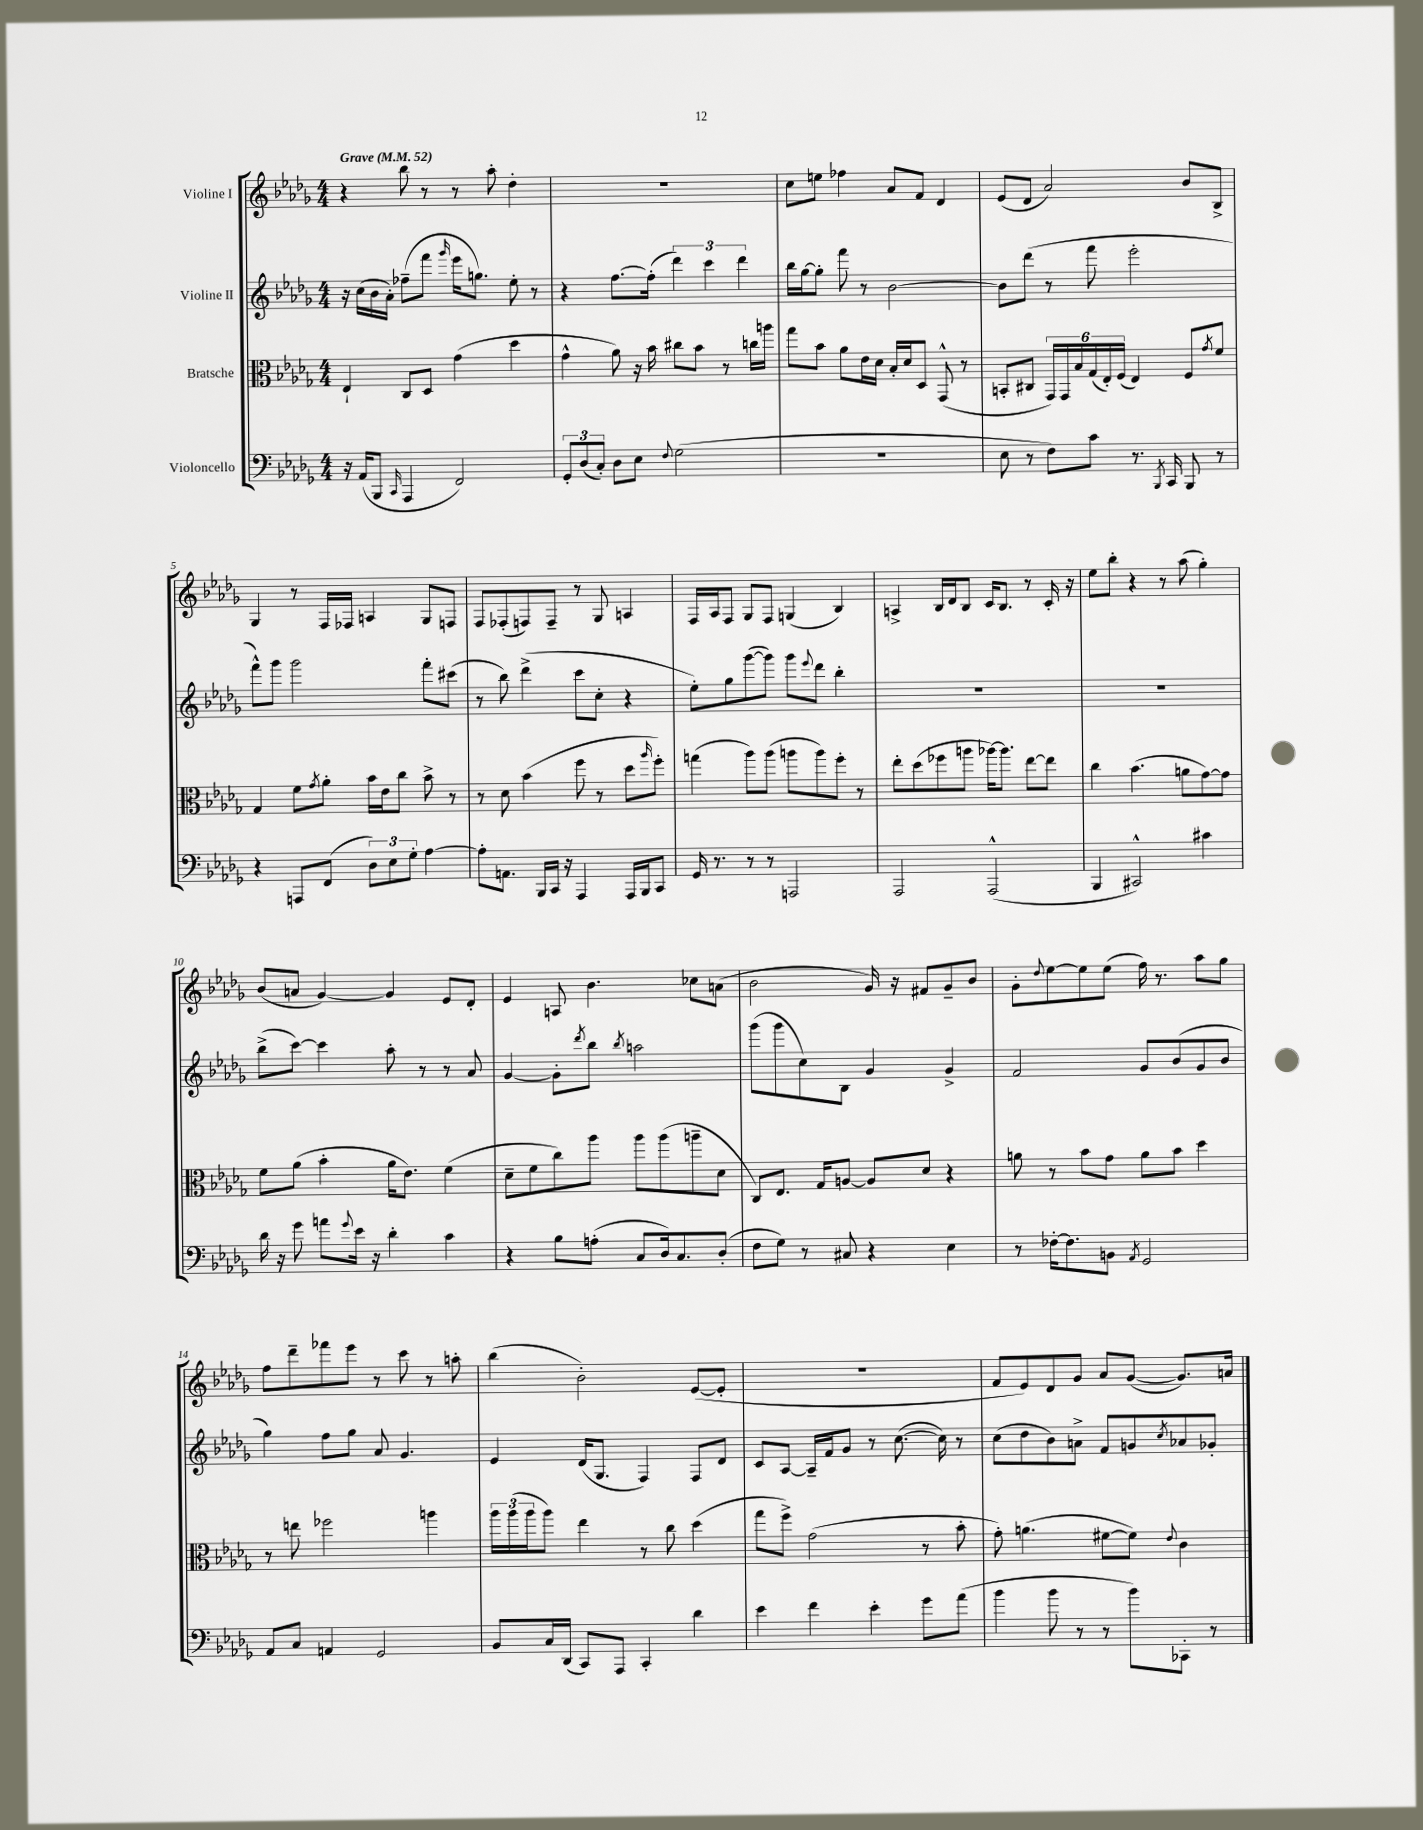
<<
\new StaffGroup <<
\new Staff = "s0" \with { instrumentName = "Violine I" } {
    \clef treble \key des \major \numericTimeSignature \time 4/4 \tempo "Grave" 4 = 52
    r4 bes''8 r8 r8 aes''8-. des''4-. |
    R1 |
    c''8 e''8 fes''4 aes'8 f'8 des'4 |
    ees'8( des'8 aes'2) bes'8 bes8-> |
    ges4 r8 f16 fes16 a4 ges8 f8 |
    f8 fes8-.( f8) f8-- r8 ges8 a4 |
    f16 aes16 f8 ges8 f8 g4( bes4) |
    a4-> bes16 des'16 bes8 c'16 bes8. r8 c'16-. r16 |
    ees''8 bes''8-. r4 r8 aes''8( ges''4-.) |
    bes'8( a'8 ges'4~) ges'4 ees'8 des'8-. |
    ees'4 a8 bes'4. ces''8 a'8( |
    bes'2 ges'16) r16 fis'8 ges'8-- bes'8 |
    ges'8-. \appoggiatura { des''8 } ees''8~ ees''8 ees''8( f''16) r8. aes''8 ges''8 |
    f''8 des'''8-- fes'''8 ees'''8 r8 c'''8 r8 a''8-. |
    bes''4( bes'2-.) ees'8~( ees'8-. |
    R1 |
    f'8 ees'8) des'8 ges'8 aes'8 ges'8~( ges'8.) a'16 \bar "|." |
}
\new Staff = "s1" \with { instrumentName = "Violine II" } {
    \clef treble \key des \major \numericTimeSignature \time 4/4
    r16 c''16( bes'16 aes'16-.) fes''8--( f'''8 \grace { ges'''16 } ees'''16 g''8.) ees''8-. r8 |
    r4 f''8.~ f''16-.( \tuplet 3/2 { des'''4) c'''4 des'''4 } |
    bes''16 ges''16~ ges''8-. f'''8 r8 bes'2~ |
    bes'8 des'''8( r8 f'''8 ees'''2-. |
    f'''8-^) ges'''8 ges'''2 f'''8-. cis'''8( |
    r8 bes''8) des'''4->( c'''8 c''8-. r4 |
    ees''8-.) ges''8 ges'''8~( ges'''8) ges'''8 \appoggiatura { ees'''8 } des'''8 bes''4-. |
    R1 |
    R1 |
    bes''8->( c'''8~) c'''4 aes''8-. r8 r8 aes'8 |
    ges'4~ ges'8-. \acciaccatura { des'''8 } bes''8 \acciaccatura { bes''8 } a''2 |
    ges'''8( ges'''8 c''8) bes8 ges'4 ges'4-> |
    f'2 ges'8 bes'8( ges'8 bes'8 |
    ges''4) f''8 ges''8 aes'8 ges'4. |
    ees'4 des'16( ges8. f4) f8 des'8 |
    c'8 aes8~ aes16-- f'16 ges'8 r8 c''8.~( c''16) r8 |
    c''8( des''8 bes'8) a'8-> f'8 g'8 \acciaccatura { c''8 } aes'8 ges'8-. \bar "|." |
}
\new Staff = "s2" \with { instrumentName = "Bratsche" } {
    \clef alto \key des \major \numericTimeSignature \time 4/4
    ees4-! c8 des8 ges'4( des''4 |
    ges'4-^ aes'8) r16 bes'16 cis''8 bes'8 r8 c''16 a''16 |
    ges''8 bes'8 aes'8 ees'16 des'16 bes16-. des'16 des8 ges,8-^( r8 |
    b,8-. cis8 \tuplet 6/4 { ges,16) ges,16 bes16 ges16( ees16-.) f16( } ees4) f8 \acciaccatura { ges'8 } f'8 |
    ges4 f'8 \acciaccatura { ges'8 } aes'8-. bes'16 ees'16 c''8 bes'8-> r8 |
    r8 des'8 bes'4( f''8 r8 des''8 \grace { aes''16 } f''8-.) |
    g''4( aes''8) aes''8( a''8 a''8) f''8-. r8 |
    ees''8-. des''8( fes''8 a''8 aes''16~) aes''8. ees''8~ ees''8 |
    c''4 bes'4.( a'8 ges'8~) ges'8 |
    f'8 aes'8( bes'4-. aes'16 ees'8.) f'4( |
    des'8-- f'8 c''8) aes''8 aes''8 aes''8( a''8-- des'8 |
    c8) ees8. ges16 a8~ a8 des'8 r4 |
    a'8 r8 bes'8 ges'8 a'8 bes'8 des''4 |
    r8 e''8 fes''2 a''4 |
    \tuplet 3/2 { aes''16 aes''16( aes''16 } aes''8) ees''4 r8 c''8 des''4( |
    ges''8 f''8->) ges'2( r8 bes'8-. |
    ges'8-.) a'4.( fis'8~ fis'8) \appoggiatura { ees'8 } c'4 \bar "|." |
}
\new Staff = "s3" \with { instrumentName = "Violoncello" } {
    \clef bass \key des \major \numericTimeSignature \time 4/4
    r16 aes,16( bes,,8 \grace { c,16 } aes,,4 f,2) |
    \tuplet 3/2 { ges,8-. des8( c8-.) } des8 ees8 \appoggiatura { f8 } ges2( |
    R1 |
    ees8 r8 f8) c'8 r8. \acciaccatura { bes,,8 } c,16 bes,,8 r8 |
    r4 a,,8 f,8( \tuplet 3/2 { des8) ees8 ges8-. } aes4~ |
    aes8-. a,8. bes,,16 c,16 r16 aes,,4 aes,,16 bes,,16 c,8 |
    ges,16 r8. r8 r8 a,,2 |
    aes,,2 aes,,2-^( |
    bes,,4 cis,2-^) cis'4 |
    des'16 r16 ges'8 a'8 \appoggiatura { ges'8 } ees'16 r16 des'4-. c'4 |
    r4 bes8 a8-.( c8 des16) c8. des8-.( |
    f8 ges8) r8 cis8 r4 ees4 |
    r8 fes16~-. fes8. b,8 \acciaccatura { aes,8 } ges,2 |
    aes,8 c8 a,4 ges,2 |
    bes,8 c16 des,16( c,8) aes,,8 c,4-. des'4 |
    ees'4 f'4 ees'4-. ges'8 aes'8( |
    bes'4 bes'8 r8 r8 bes'8) ces,8-. r8 \bar "|." |
}
>>
>>
